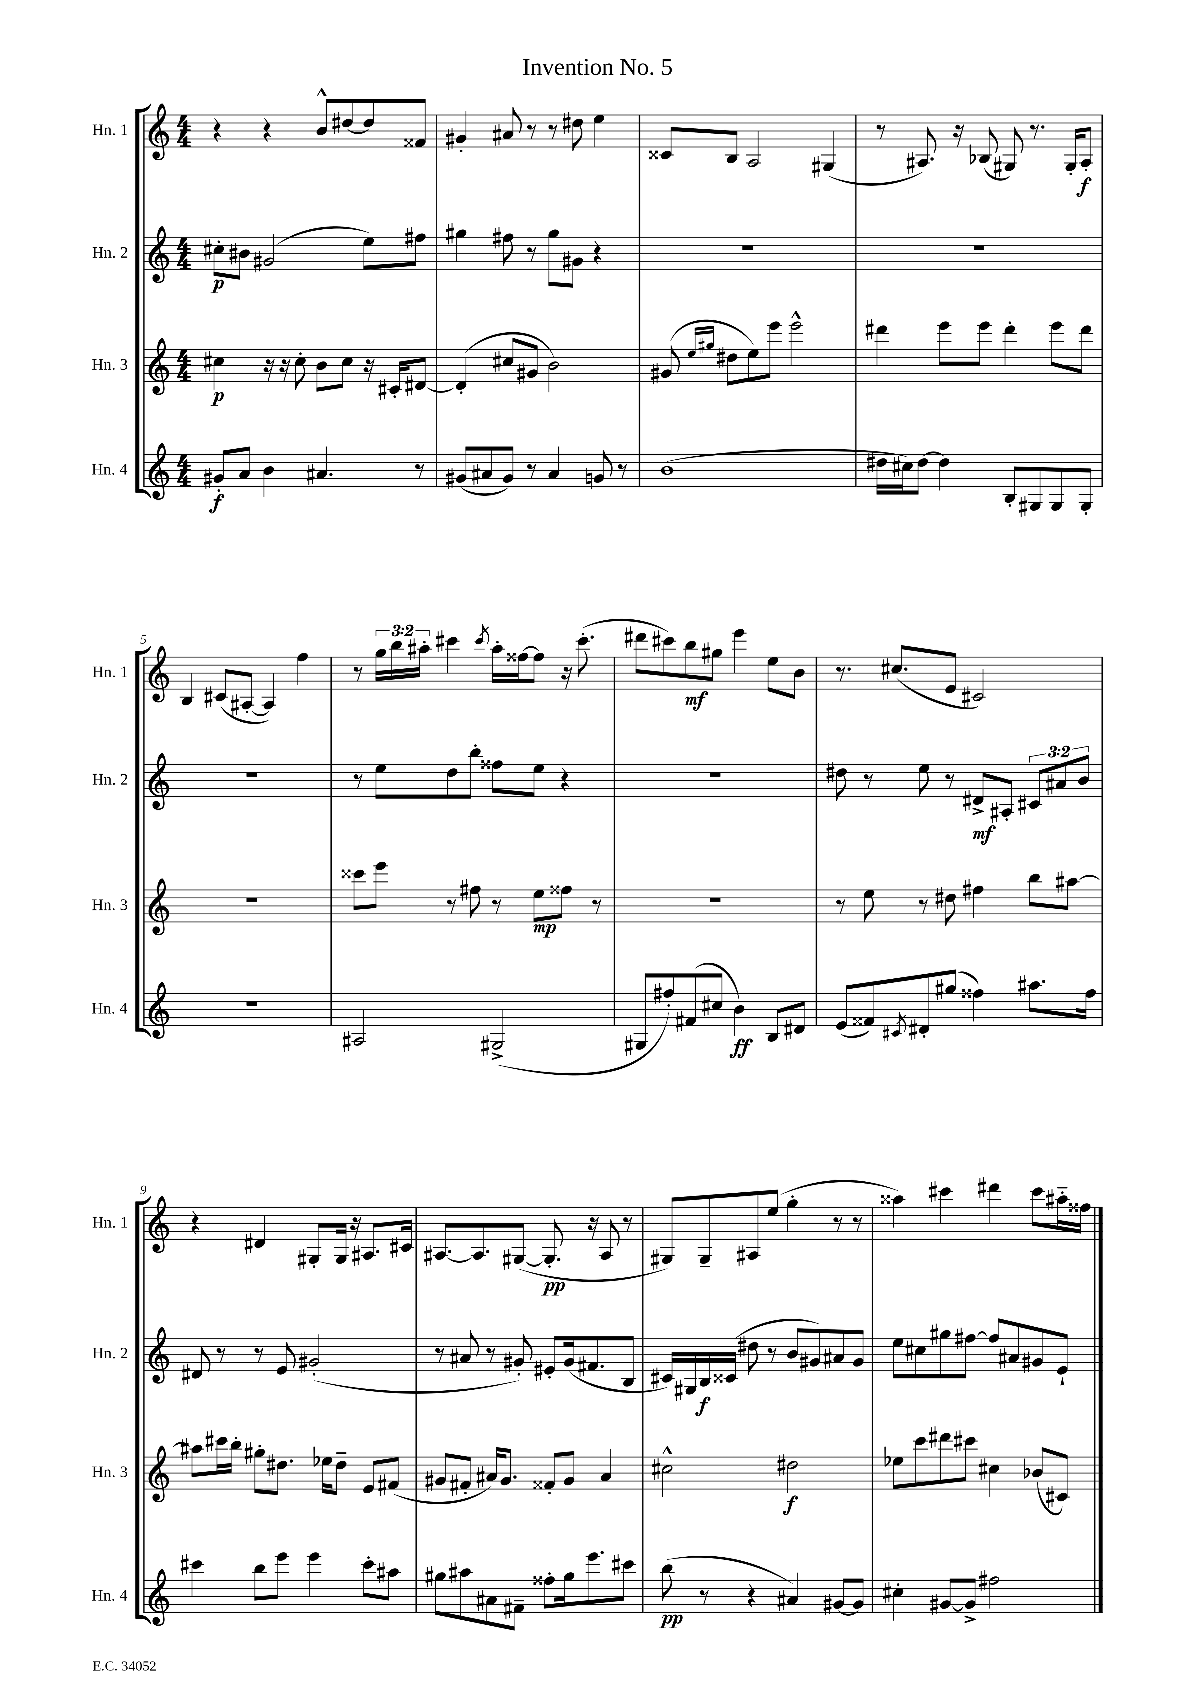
\header { title = "Invention No. 5" }
<<
\new StaffGroup <<
\new Staff = "s0" \with { instrumentName = "Hn. 1" shortInstrumentName = "Hn. 1" } {
    \clef treble \key c \major \numericTimeSignature \time 4/4 \override Staff.TupletNumber.text = #tuplet-number::calc-fraction-text
    r4 r4 b'8-^ dis''8~ dis''8 fisis'8 |
    gis'4-. ais'8 r8 r8 dis''8 e''4 |
    cisis'8 b8 a2 gis4( |
    r8 ais8.) r16 bes8( gis8) r8. gis16-. ais8-.\f |
    b4 cis'8( ais8~-. ais4) f''4 |
    r8 \tuplet 3/2 { g''16 b''16 ais''16-. } cis'''4 \acciaccatura { cis'''8 } ais''16-. fisis''16~ fisis''8 r16 cis'''8.-.( |
    dis'''8 cis'''8) b''8\mf gis''8 e'''4 e''8 b'8 |
    r8. cis''8.( e'8 cis'2) |
    r4 dis'4 gis8-. gis16 r16 ais8. cis'16 |
    ais8.~ ais8. gis8~( gis8.-.\pp r16 ais8 r8 |
    gis8) gis8-- ais8 e''8( g''4-. r8 r8 |
    aisis''4) cis'''4 dis'''4 cis'''8 ais''16-_ fisis''16 \bar "|." |
}
\new Staff = "s1" \with { instrumentName = "Hn. 2" shortInstrumentName = "Hn. 2" } {
    \clef treble \key c \major \numericTimeSignature \time 4/4 \override Staff.TupletNumber.text = #tuplet-number::calc-fraction-text
    cis''8-.\p bis'8 gis'2( e''8) fis''8 |
    gis''4 fis''8 r8 gis''8 gis'8 r4 |
    R1 |
    R1 |
    R1 |
    r8 e''8 d''8 b''8-. fisis''8 e''8 r4 |
    R1 |
    dis''8 r8 e''8 r8 dis'8->\mf ais8-. \tuplet 3/2 { cis'8 ais'8 b'8 } |
    dis'8 r8 r8 e'8 gis'2-.( |
    r8 ais'8 r8 gis'8-.) eis'8-. gis'16( fis'8. b8 |
    cis'16) gis16 b16\f cisis'16( dis''8 r8 b'8 gis'8) ais'8 gis'8 |
    e''8 cis''8 gis''8 fis''8~ fis''8 ais'8 gis'8 e'8-! \bar "|." |
}
\new Staff = "s2" \with { instrumentName = "Hn. 3" shortInstrumentName = "Hn. 3" } {
    \clef treble \key c \major \numericTimeSignature \time 4/4
    cis''4\p r16 r16 cis''8-. b'8 cis''8 r16 cis'16-. dis'8~ |
    dis'4-.( cis''8 gis'8 b'2) |
    gis'8( \grace { e''16 gis''16 } dis''8 e''8) e'''8 e'''2-^ |
    dis'''4 e'''8 e'''8 dis'''4-. e'''8 dis'''8 |
    R1 |
    cisis'''8 e'''8 r8 fis''8 r8 e''8\mp fisis''8 r8 |
    R1 |
    r8 e''8 r8 dis''8 fis''4 b''8 ais''8~ |
    ais''8 cis'''16 b''16-. gis''8-. dis''8. ees''16 dis''8-- e'8 fis'8( |
    gis'8 fis'8-. ais'16) gis'8. fisis'8-. gis'8 ais'4 |
    cis''2-^ dis''2\f |
    ees''8 c'''8 dis'''8 cis'''8 cis''4 bes'8( cis'8) \bar "|." |
}
\new Staff = "s3" \with { instrumentName = "Hn. 4" shortInstrumentName = "Hn. 4" } {
    \clef treble \key c \major \numericTimeSignature \time 4/4
    gis'8-.\f a'8 b'4 ais'4. r8 |
    gis'8( ais'8 gis'8) r8 ais'4 g'8 r8 |
    b'1( |
    dis''16 cis''16) dis''8~ dis''4 b8-. gis8 gis8 gis8-. |
    r1 |
    ais2 gis2->( |
    gis8 fis''8-.) fis'8( cis''8 b'4\ff) b8 dis'8 |
    e'8( fisis'8) \acciaccatura { cis'8 } dis'8-. gis''8( fisis''4) ais''8. fisis''16 |
    cis'''4 b''8 e'''8 e'''4 cis'''8-. ais''8 |
    gis''8 ais''8 ais'8 fis'8-- fisis''8-. gis''16 e'''8. cis'''8 |
    b''8\pp( r8 r4 ais'4) gis'8~ gis'8 |
    cis''4-. gis'8~ gis'8-> fis''2 \bar "|." |
}
>>
>>
